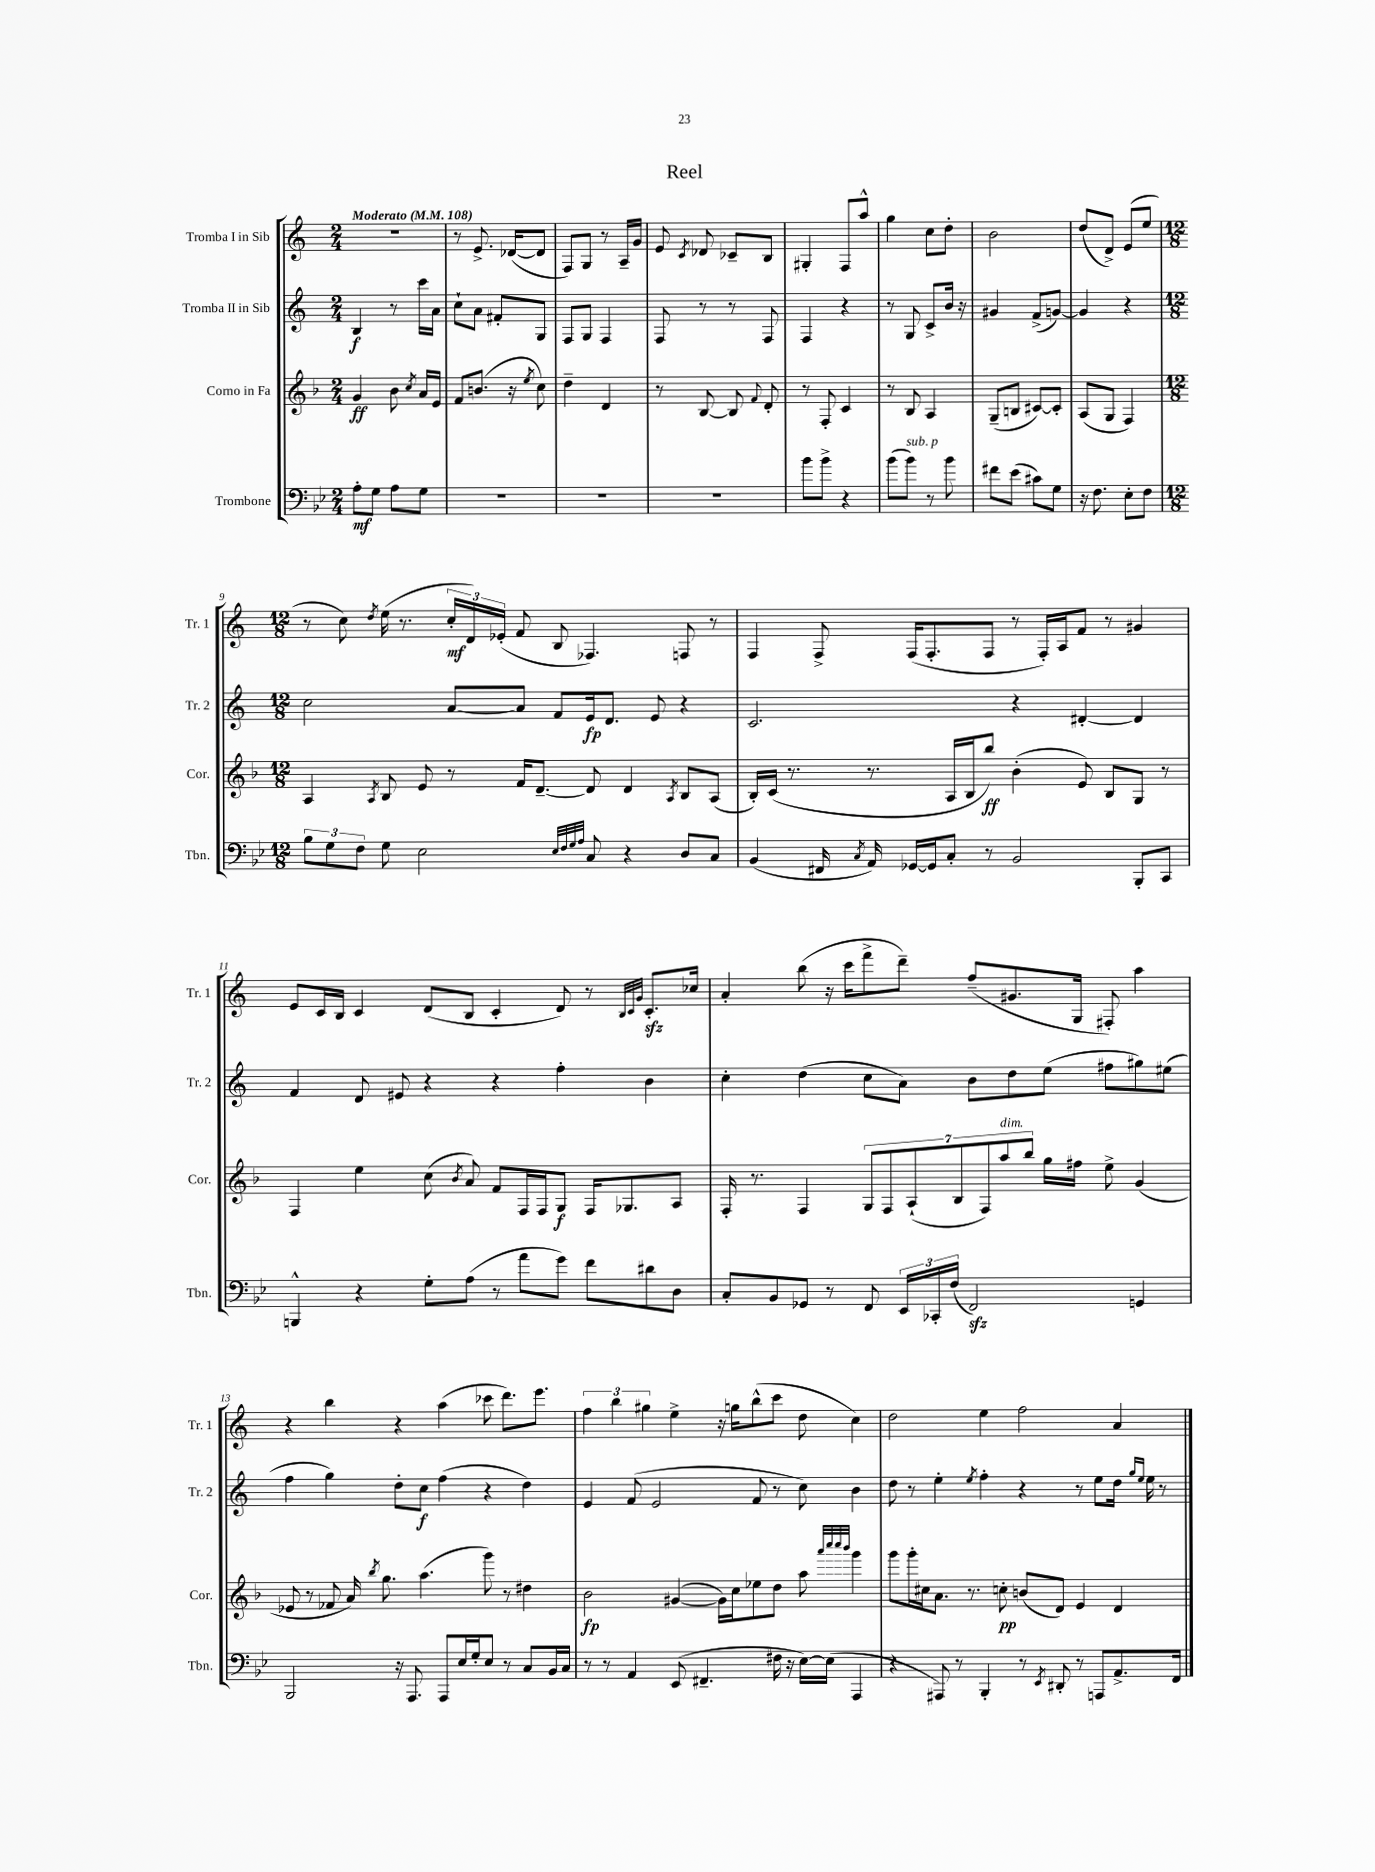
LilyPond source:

\header { title = "Reel" }
<<
\new StaffGroup <<
\new Staff = "s0" \with { instrumentName = "Tromba I in Sib" shortInstrumentName = "Tr. 1" } {
    \clef treble \key c \major \numericTimeSignature \time 2/4 \tempo "Moderato" 4 = 108
    \autoBeamOff R2 |
    r8 e'8.-> des'16[~( des'8] |
    f8[) g8] r8 a16[-- g'16] |
    e'8 \acciaccatura { c'8 } des'8 ces'8[-- b8] |
    gis4-. f8[ a''8]-^ |
    g''4 c''8[ d''8]-. |
    b'2 |
    d''8[( d'8]->) e'8[( e''8] |
    \numericTimeSignature \time 12/8 r8 c''8) \acciaccatura { d''8 } e''16( r8. \tuplet 3/2 { c''16[-.\mf d'16) ees'16]-.( } f'8 b8 fes4.) f8 r8 |
    f4 f8-> f16[( f8.-. f8] r8 f16[-.) a16 f'8] r8 gis'4 |
    e'8[ c'16 b16] c'4 d'8[( b8] c'4-. d'8) r8 \grace { b32[ c'32 g'32] } c'8.[-.\sfz ces''16] |
    a'4-. b''8( r16 c'''16[ f'''8-> d'''8]--) f''8[--( gis'8. g16] fis8-.) a''4 |
    r4 b''4 r4 a''4( ces'''8 d'''8.[) e'''8.] |
    \tuplet 3/2 { f''4 b''4 gis''4 } e''4-> r16 g''16[ b''8-^( c'''8] d''8 c''4) |
    d''2 e''4 f''2 a'4 \bar "|." |
}
\new Staff = "s1" \with { instrumentName = "Tromba II in Sib" shortInstrumentName = "Tr. 2" } {
    \clef treble \key c \major \numericTimeSignature \time 2/4
    \autoBeamOff b4\f r8 c'''16[ a'16] |
    c''8[-! a'8] fis'8[-. g8] |
    f8[ g8] f4 |
    f8 r8 r8 f8 |
    f4 r4 |
    r8 g8 c'8[-> b'16] r16 |
    gis'4 f'8[->( g'8]~) |
    g'4 r4 |
    \numericTimeSignature \time 12/8 c''2 a'8[~ a'8] f'8[ e'16\fp d'8.] e'8 r4 |
    c'2. r4 dis'4~-. dis'4 |
    f'4 d'8 eis'8 r4 r4 f''4-. b'4 |
    c''4-. d''4( c''8[ a'8]) b'8[ d''8 e''8]( fis''8[ gis''8) eis''8]( |
    f''4 g''4) d''8[-. c''8]\f f''4( r4 d''4) |
    e'4 f'8( e'2 f'8 r8 c''8) b'4 |
    d''8 r8 e''4-. \acciaccatura { e''8 } f''4-. r4 r8 e''8[ d''16] \grace { g''16[ e''16] } e''16 r8 \bar "|." |
}
\new Staff = "s2" \with { instrumentName = "Corno in Fa" shortInstrumentName = "Cor." } {
    \clef treble \key f \major \numericTimeSignature \time 2/4
    \autoBeamOff g'4\ff bes'8 \acciaccatura { c''8 } a'16[ e'16] |
    f'8[ b'8.]( r16 \acciaccatura { e''8 } c''8) |
    d''4-- d'4 |
    r8 bes8~ bes8 \appoggiatura { f'8 } d'8-. |
    r8 f8-. c'4 |
    r8 bes8 a4 |
    g8[--( b8] cis'8[~) cis'8]-. |
    a8[( g8] f4) |
    \numericTimeSignature \time 12/8 a4 \acciaccatura { a8 } bes8 e'8 r8 f'16[ d'8.]~-- d'8 d'4 \acciaccatura { a8 } bes8[ a8]( |
    bes16[-.) c'16]( r8. r8. a16[ bes16 bes''8]\ff) bes'4-.( e'8) bes8[ g8] r8 |
    f4 e''4 c''8( \acciaccatura { bes'8 } a'8) f'8[ f16 f16 g8]\f f16[ ges8. a8] |
    f16-. r8. f4 \tuplet 7/4 { g8[ f8 a8-!( bes8 f8) a''8^\markup { \italic "dim." } bes''8] } g''16[ fis''16] e''8-> g'4( |
    ees'8 r8 fes'8 a'16) \acciaccatura { bes''8 } g''8. a''4.( g'''8) r8 dis''4 |
    bes'2\fp gis'4~( gis'16[) c''16 ees''8 d''8] a''8 \grace { a'''32[ c''''32 c''''32 bes'''32] } g'''4 |
    g'''8[ g'''16-. cis''16 a'8.] r8. c''8-.\pp b'8[( d'8]) e'4 d'4 \bar "|." |
}
\new Staff = "s3" \with { instrumentName = "Trombone" shortInstrumentName = "Tbn." } {
    \clef bass \key bes \major \numericTimeSignature \time 2/4
    \autoBeamOff a8[-.\mf g8] a8[ g8] |
    R2 |
    R2 |
    R2 |
    bes'8[ bes'8]-> r4 |
    bes'8[( bes'8]^\markup { \italic "sub. p" }) r8 bes'8 |
    fis'8[ ees'8]( cis'8[) g8] |
    r16 f8. ees8[-. f8] |
    \numericTimeSignature \time 12/8 \tuplet 3/2 { bes8[ g8 f8] } g8 ees2 \grace { ees32[ f32 g32 a32] } c8 r4 d8[ c8] |
    bes,4( fis,16 \acciaccatura { c8 } a,16) ges,16[~ ges,16 c8]-. r8 bes,2 bes,,8[-. c,8] |
    b,,4-^ r4 g8[-. a8]( r8 a'8[ g'8]) f'8[ dis'8 d8] |
    c8[-. bes,8 ges,8] r8 f,8 \tuplet 3/2 { ees,16[ ces,16-. f16]( } f,2\sfz) g,4 |
    bes,,2 r16 a,,8. a,,8[ ees16 g16-. ees8] r8 c8[ bes,16 c16] |
    r8 r8 a,4 ees,8( fis,4.-- fis16 r16 ees16[~) ees16]( a,,4 |
    r4 ais,,8) r8 bes,,4-. r8 \acciaccatura { ees,8 } dis,8-. r8 a,,8[ a,8.-> f,16] \bar "|." |
}
>>
>>
